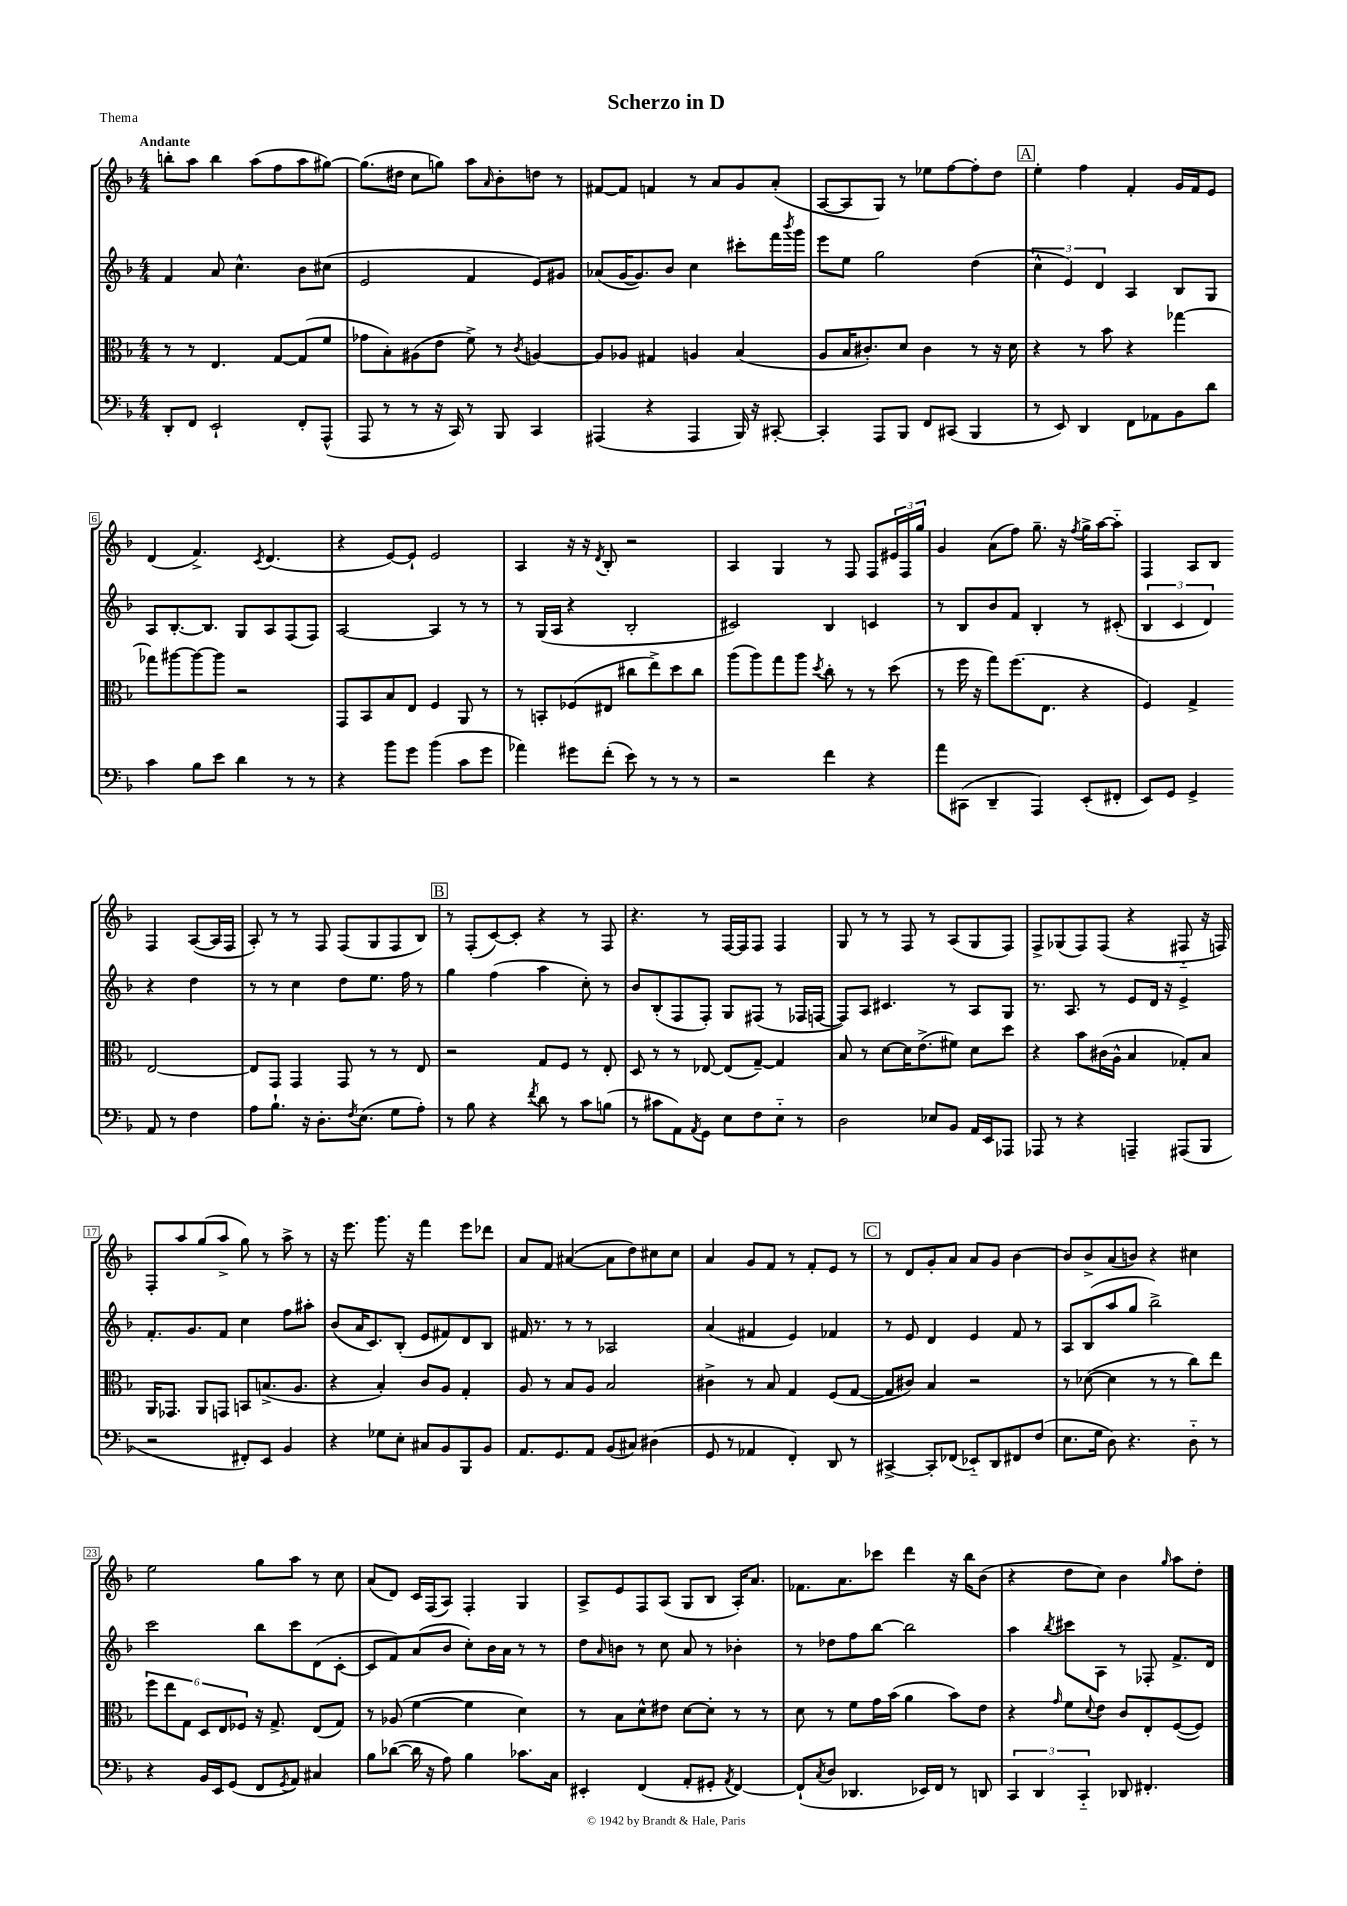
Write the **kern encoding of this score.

**kern	**kern	**kern	**kern
*staff4	*staff3	*staff2	*staff1
*clefF4	*clefC3	*clefG2	*clefG2
*k[b-]	*k[b-]	*k[b-]	*k[b-]
*M4/4	*M4/4	*M4/4	*M4/4
8DD'	8r	4f	8bb'
8FF	8r	.	8aa
2EE`	4.E	8a	4bb
.	.	4.cc^^	.
.	.	.	(8aa
.	[8G	.	8ff
8FF'	(8G]	8b-	8aa
(8AAA^^	8f	(8cc#	[8gg#)
=	=	=	=
8AAA	8g-	2e	(8.gg#]
8r	8B-')	.	.
.	.	.	16dd#
8r	(8A#	.	8cc
16r	8e	.	8gg)
16CC)	.	.	.
8r	8f^)	4f	8aa
.	.	.	16qqa
8BBB-	8r	.	8b-'
.	8qc	.	.
4CC	[4A	8e)	8dd
.	.	8g#	8r
=	=	=	=
(4AAA#	8A]	(8a-	[8f#
.	8A-	[16g	8f#]
.	.	8.g])	.
4r	4G#	.	4f
.	.	8b-	.
4AAA#	4A	4cc	8r
.	.	.	8a
16BBB-)	(4B-	8ccc#'	8g
16r	.	.	.
[8CC#'	.	16fff	(8a'
.	.	8qbbb-	.
.	.	16ggg	.
=	=	=	=
4CC#']	8A	8eee	[8A
.	16B-	8ee	8A]
.	8.c#')	.	.
8AAA	.	2gg	8G)
8BBB-	8d	.	8r
8FF	4c#	.	8ee-
(8CC#	.	.	[8ff
4BBB-	8r	(4dd	8ff']
.	16r	.	8dd
.	16d	.	.
=	=	=	=
8r	4r	6cc^^	4ee'
8EE)	.	.	.
.	.	6e)	.
4DD	8r	.	4ff
.	.	6d	.
.	8b-	.	.
8FF	4r	4A	4f'
8AA-	.	.	.
8BB-	[4gg-	8B-	16g
.	.	.	16f
8d	.	8G	8e
=	=	=	=
4c	8gg-]	8A	(4d
.	[8aa#	[8.B-'	.
8B-	8aa#_	.	4.f^)
.	.	8.B-]	.
8e	8aa#]	.	.
4d	2r	8G	.
.	.	.	8qc
.	.	8A	(4.d
8r	.	(8F	.
8r	.	8F)	.
=	=	=	=
4r	8GG	[2A	4r
.	8BB-	.	.
8b-	8B-	.	[8e)
8g	8E	.	8e`]
(4b-	4F	4A]	2e
8c	8AA	8r	.
8g	8r	8r	.
=	=	=	=
4a-)	8r	8r	4A
.	8BB'	(16G	.
.	.	16A	.
8g#	(8F-	4r	16r
.	.	.	16r
.	.	.	8qd
(8f'	8E#	.	8B-'
8e)	8cc#	2B-'	2r
8r	8ee^)	.	.
8r	8dd	.	.
8r	8cc#	.	.
=	=	=	=
2r	(8aa	2c#)	4A
.	8aa)	.	.
.	8gg	.	4G
.	8aa	.	.
.	8qdd	.	.
4f	8cc'	4B-	8r
.	8r	.	8F
4r	8r	4c	8F
.	(8dd	.	24e#
.	.	.	24F
.	.	.	24gg
=	=	=	=
8a	8r	8r	4g
(8CC#	16ff	8B-	.
.	16r	.	.
4DD~	8gg)	8b-	(8a
.	(8.ff	8f	8ff)
4AAA)	.	4B-'	8.gg~
.	8.E	.	.
.	.	.	16r
.	.	.	8qff
(8EE'	4r	8r	16gg^
.	.	.	[16aa
8FF#'	.	(8c#'	8aa'~]
=	=	=	=
8EE)	4F)	6B-	4F
8GG	.	.	.
.	.	6c	.
4GG^	4G^	.	8A
.	.	6d)	.
.	.	.	8B-
8AA	[2E	4r	4F
8r	.	.	.
4F	.	4dd	([8A
.	.	.	16A]
.	.	.	16F
=	=	=	=
8A	8E]	8r	8A')
8.B-`	8GG	8r	8r
.	4GG	4cc	8r
16r	.	.	.
8.D'	.	.	8F
.	8GG	8dd	(8F
8qF	.	.	.
(8.E	.	.	.
.	8r	8.ee	8G
8G	8r	.	8F
.	.	16ff	.
8A')	8E	8r	8B-)
=	=	=	=
8r	2r	4gg	8r
8B-	.	.	(8F'
4r	.	(4ff	[8c)
.	.	.	8c']
8qf	.	.	.
8d	8G	4aa	4r
8r	8F	.	.
8c	8r	8cc')	8r
(8B	8E'	8r	8F
=	=	=	=
8r	8D	8b-	4.r
8c#	8r	(8B-'	.
8AA)	8r	8F	.
8qAA	.	.	.
8GG	[8E-	8F')	8r
8E	(8E-]	8G	[16F
.	.	.	16F]
8F	[8G~)	(8F#	8F
8E'~	4G]	8r	4F
8r	.	16F-	.
.	.	[16F	.
=	=	=	=
2D	8B-	8F])	8G
.	8r	8A	8r
.	[8d	4.c#	8r
.	16d]	.	8F
.	(8.e^	.	.
8E-	.	.	8r
8BB-	8f#)	8r	(8A
16AA	8d	8A	8G
16EE	.	.	.
8AAA-	8dd	8G	8F)
=	=	=	=
8AAA-	4r	8.r	8F^
8r	.	.	(8G-
.	.	8.A	.
4r	8b-	.	8F)
.	(16c#	8r	(8F
.	16A^^	.	.
4AAA~	4B-	8e	4r
.	.	16d	.
.	.	16r	.
(8AAA#	8G-')	4e^	8F#'~
8BBB-	8B-	.	16r
.	.	.	16F)
=	=	=	=
2r	16AA	8.f'	8F'
.	8.GG-	.	.
.	.	.	8aa
.	.	8.g	.
.	8AA	.	(8gg
.	8GG	8f	8aa^
8FF#')	8BB	4cc	8gg)
8EE	(8.B^	.	8r
4BB-	.	8ff	8aa^
.	8.A	.	.
.	.	8aa#'	8r
=	=	=	=
4r	4r	(8b-	16r
.	.	.	8.eee
.	.	16a	.
.	.	8.c)	.
8G-	4B-')	.	8.ggg
8E'	.	(8B-'	.
.	.	.	16r
8C#	8c	8e	4fff
8BB-	8A	8f#)	.
8BBB-	4G'	8d	8eee
8BB-	.	8B-	8ddd-
=	=	=	=
8.AA	8A	16f#	8a
.	.	8.r	.
.	8r	.	8f
8.GG	.	.	.
.	8B-	8r	([4a#
8AA	8A	8r	.
(8BB-	2B-	2A-	8a#]
8C#)	.	.	8dd)
(4D#	.	.	8cc#
.	.	.	8cc#
=	=	=	=
8GG	4c#^	(4a	4a
8r	.	.	.
4AA-	8r	4f#	8g
.	8B-	.	8f
4FF')	4G	4e)	8r
.	.	.	8f'
8DD	(8F	4f-	8e
8r	[8G	.	8r
=	=	=	=
[4CC#^	8G]	8r	8r
.	8c#)	8e	8d
8CC#']	4B-	4d	8g'
(8FF-	.	.	8a
8EE-'~)	2r	4e	8a
8DD	.	.	8g
8FF#	.	8f	[4b-
(8F	.	8r	.
=	=	=	=
8.E	8r	8A	8b-]
.	([8d-	(8B-	8b-^
16G	.	.	.
8D)	4d-]	8aa	(8a
4.r	.	8gg	8b)
.	8r	2bb-^)	4r
.	8r	.	.
8D'~	8cc)	.	4cc#
8r	8ee	.	.
=	=	=	=
4r	12ff	2ccc	2ee
.	12ee	.	.
.	12G	.	.
16BB-	12D	.	.
16EE	.	.	.
.	12E	.	.
(8GG	.	.	.
.	12F-	.	.
8FF	16r	8bb-	8gg
.	8.G^	.	.
8qGG	.	.	.
8AA)	.	8ccc	8aa
4C#	(8E	(8d	8r
.	8G)	[8c'	8cc
=	=	=	=
8B-	8r	8c]	(8a
([8d-	(8A-	8f)	8d)
16d-]	[4f	(8a	16c
16r	.	.	(16F
8A)	.	8b-	8A)
4B-	4f]	8cc')	4F'
.	.	16b-	.
.	.	16a	.
8.c-	4d)	8r	4G
.	.	8r	.
16C	.	.	.
=	=	=	=
4EE#'	8r	8dd	8A^
.	.	16qqa	.
.	8B-	8b	8e
(4FF	8d^^	8r	8F
.	8e#	8cc	(8A
8AA'	[8d	8a	8G
8GG#'	8d']	8r	8B-
8qAA	.	.	.
[4FF)	8r	4b-'	16A')
.	.	.	8.a
.	8r	.	.
=	=	=	=
(8FF`]	8d	8r	8.f-
8qC	.	.	.
8D	8r	8dd-	.
.	.	.	8.a
4.DD-	8f	8ff	.
.	16g	[8bb-	8ccc-
.	(16b-	.	.
.	4a	2bb-]	4ddd
16EE-)	.	.	.
16FF	.	.	.
8r	8b-)	.	16r
.	.	.	16bb-
8DD	8e	.	(8b-
=	=	=	=
6CC	4r	4aa	4r
6DD	.	.	.
.	16qqg	8qbb-	.
.	8f	8ccc#	8dd
6CC'~	.	.	.
.	8qqd	.	.
.	8e	8A	8cc)
8DD-	8c	8r	4b-
4.FF#'	8E'	8F-'	.
.	.	.	16qqgg
.	([8F	8.f^	8aa
.	8F])	.	8dd'
.	.	16d	.
==	==	==	==
*-	*-	*-	*-
